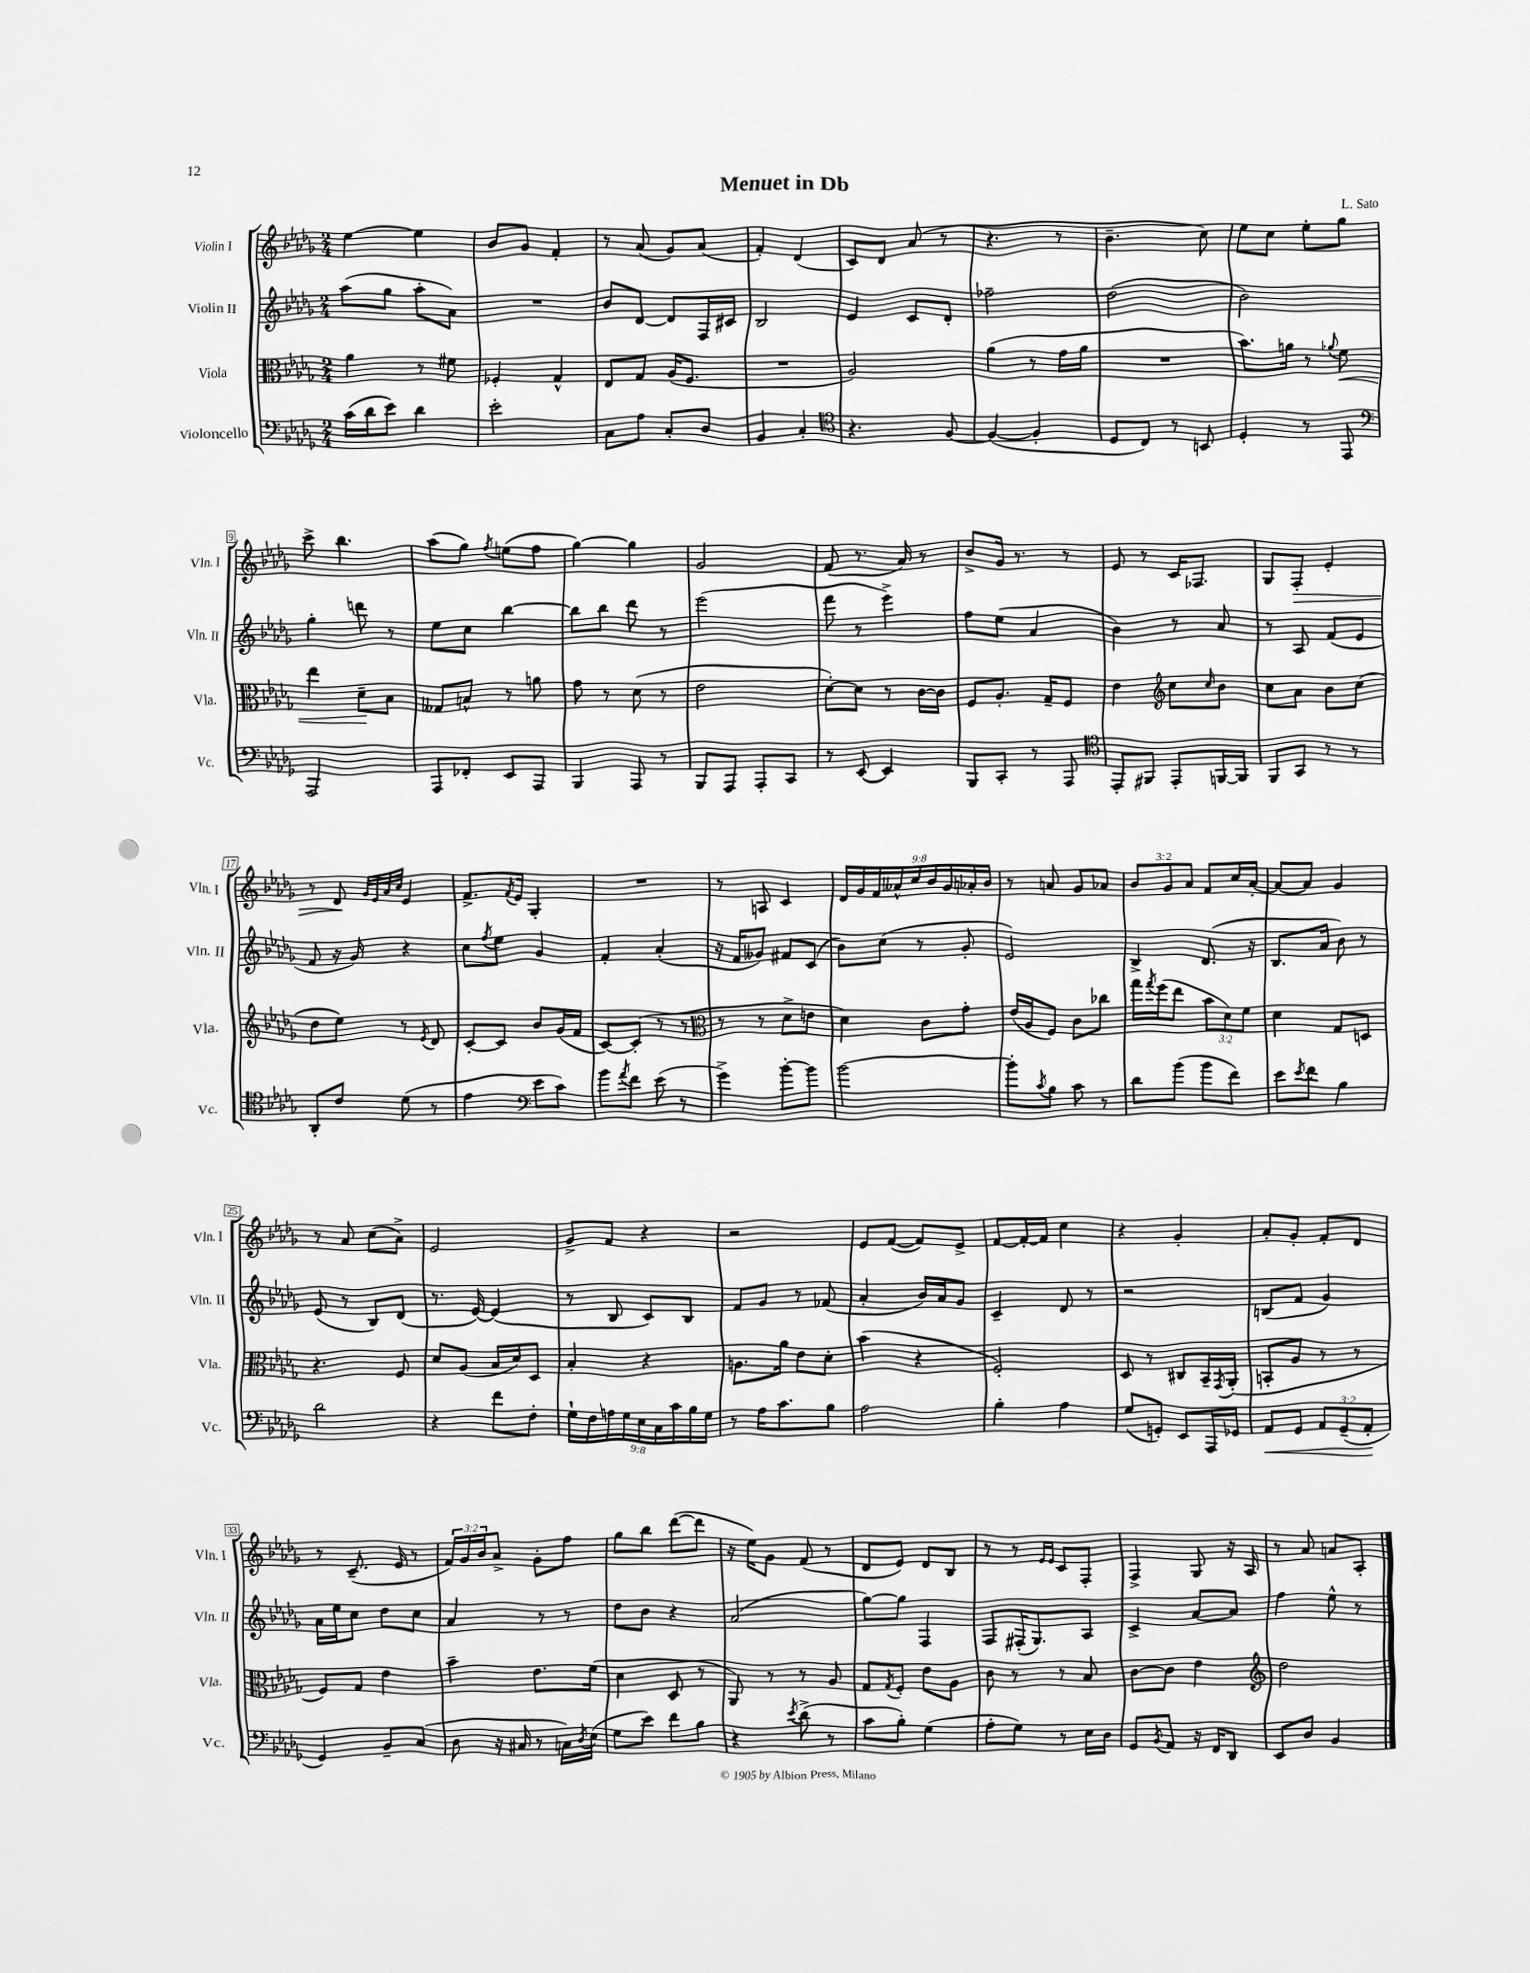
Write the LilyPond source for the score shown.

\header { title = "Menuet in Db" composer = "L. Sato" }
<<
\new StaffGroup <<
\new Staff = "s0" \with { instrumentName = "Violin I" shortInstrumentName = "Vln. I" } {
    \clef treble \key des \major \numericTimeSignature \time 2/4 \override Staff.TupletNumber.text = #tuplet-number::calc-fraction-text
    ees''4~ ees''4 |
    bes'8 ges'8 f'4-. |
    r8 aes'8( ges'8) aes'8( |
    f'4-.) des'4( |
    c'8) des'8 aes'8( r8 |
    r4. r8 |
    bes'4.-- c''8) |
    ees''8 c''8 ees''8-. ges''8 |
    c'''8-> bes''4. |
    aes''8( ges''8) \acciaccatura { f''8 } e''8( f''8 |
    ges''4~) ges''4 |
    ges'2 |
    f'8( r8. aes'16) r8 |
    bes'8-> ges'16 r8. r8 |
    ees'8 r8 c'16 fes8. |
    ges8 f8-.\> ees'4-. |
    r8 des'8\! \grace { ges'32 ees'32 aes'32 c''32 } ees'4 |
    f'8.-> \acciaccatura { f'8 } ees'16 ges4-. |
    R2 |
    r8 a8 c'4 |
    \tuplet 9/8 { des'16 ges'16 f'16 aeses'16-^ c''16 bes'16 ges'16 aes'16-. bes'16 } |
    r8 a'8 ges'8 aes'8 |
    \tuplet 3/2 { bes'8 ges'8 aes'8 } f'8 c''16 aes'16~-. |
    aes'8~ aes'8 ges'4 |
    r8 aes'8 c''8( aes'8->) |
    ees'2 |
    ges'8-> f'8 r4 |
    r2 |
    ees'8 f'8~( f'8) ees'8-> |
    f'8~ f'16~-. f'16 c''4 |
    r4 ges'4-. |
    aes'8-. ges'8-. f'8-. des'8 |
    r8 c'8.--( ees'16 r8 |
    \tuplet 3/2 { f'16) ges'16 bes'16 } aes'8-> ges'8-. f''8 |
    ges''8 bes''8 des'''8~( des'''8 |
    r16 ees''16) ges'8 f'8( r8 |
    des'8 ees'8) des'8 bes8 |
    r8 r8 \grace { ees'16 ees'16 } c'8 f8-. |
    f4-> ges8 r16 aes16 |
    r8 aes'8 a'8 aes8-. \bar "|." |
}
\new Staff = "s1" \with { instrumentName = "Violin II" shortInstrumentName = "Vln. II" } {
    \clef treble \key des \major \numericTimeSignature \time 2/4
    aes''8( ges''8 aes''8-. aes'8) |
    R2 |
    bes'8 des'8~ des'8 f16 cis'16 |
    bes2 |
    ees'4 c'8 des'8-. |
    fes''2-- |
    des''2( |
    bes'2) |
    ges''4-. d'''8 r8 |
    ees''8 c''8 bes''4~ |
    bes''8 bes''8 des'''8 r8 |
    ees'''2( |
    f'''8 r8 ees'''4->) |
    f''8 ees''8( aes'4 |
    bes'4) r8 aes'8 |
    r8 aes8 f'8( ees'8 |
    f'8 r16 ges'16) r4 |
    c''8 \acciaccatura { f''8 } ees''8 ges'4 |
    f'4-. aes'4-.( |
    r16 f'16 geses'8) fis'8 c'8( |
    bes'8) c''8( r8 ges'8-. |
    ees'2) |
    bes4-> des'8.( r16 |
    bes8. aes'16 bes'8) r8 |
    ees'8( r8 bes8) des'8( |
    r8. ees'16~) ees'4( |
    r8 bes8 c'8) bes8 |
    f'8 ges'8 r8 fes'8( |
    aes'4-. bes'16) aes'16 ges'8 |
    c'4-- des'8 r8 |
    r2 |
    b8( f'8 ges'4) |
    aes'16 ees''16 c''8 des''8 c''8 |
    aes'4 r8 r8 |
    des''8 bes'8 r4 |
    aes'2( |
    ges''8~) ges''8 f4 |
    f8 fis16-.( ges8.) aes8 |
    c'4-> aes'8~ aes'8 |
    f''4 ees''8-^ r8 \bar "|." |
}
\new Staff = "s2" \with { instrumentName = "Viola" shortInstrumentName = "Vla." } {
    \clef alto \key des \major \numericTimeSignature \time 2/4 \override Staff.TupletNumber.text = #tuplet-number::calc-fraction-text
    aes'4 r8 fis'8 |
    fes4-. ges4-^ |
    ees8 ges8 aes16( f8. |
    R2 |
    aes2) |
    aes'4( r8 ges'16 aes'16 |
    R2 |
    bes'8.) a'16 r8 \appoggiatura { aes'8 } f'8\< |
    ees''4 des'8--\! bes8 |
    geses8 b8-^ r8 a'8 |
    ges'8 r8 des'8( r8 |
    ees'2 |
    des'8~-.) des'8 r8 c'16~ c'16 |
    f8 aes8.-. ges16-- f8 |
    ees'4 \clef treble c''8 \grace { c''16 } bes'8 |
    c''8 aes'8 bes'8 c''8( |
    des''8 ees''8) r8 \acciaccatura { ees'8 } des'8 |
    c'8~-. c'8 bes'8 ges'16( f'16 |
    c'8~) c'8-.( r8 r8 |
    \clef alto r8 r8 des'8-> e'8 |
    des'4) c'8 ges'8-. |
    ees'16( aes16 f8) c'8 ces''8 |
    ges''16 \acciaccatura { ges''8 } f''16( ees''8 \tuplet 3/2 { bes'8 des'8) f'8 } |
    des'4 ges8 d8 |
    r4. f8 |
    des'8 aes8( bes16 des'16) des8 |
    bes4-. r4 |
    a8. aes'16 ees'8 des'8-. |
    bes'4( r4 |
    f2-.) |
    des8 r8 cis8 bes,16-- \acciaccatura { ges,8 } aes,16-.( |
    b,8-. aes8 r8 r8 |
    f8) ges8 ees'4 |
    bes'4-- ees'8. f'16( |
    des'4 des8 r8 |
    aes,8) r8 r8 aes8 |
    ges8 \acciaccatura { ges8 } f8-. ees'8 aes8 |
    c'8 r8 r8 bes8 |
    c'8~ c'8 ees'4 |
    \clef treble des''2 \bar "|." |
}
\new Staff = "s3" \with { instrumentName = "Violoncello" shortInstrumentName = "Vc." } {
    \clef bass \key des \major \numericTimeSignature \time 2/4 \override Staff.TupletNumber.text = #tuplet-number::calc-fraction-text
    c'16( des'16 ees'8) des'4 |
    ees'2-. |
    c8 aes8 c8-. des8 |
    bes,4 c4-. |
    \clef tenor r4. f8~ |
    f4~( f4-. |
    des8 c8) r8 b,8 |
    des4-. r8 ees,8 |
    \clef bass aes,,2 |
    aes,,8 fes,8-. ees,8 aes,,8 |
    bes,,4 aes,,8 r8 |
    bes,,8 aes,,8 aes,,8-. c,8 |
    r8 ees,8~ ees,4 |
    bes,,8 c,8-. r8 aes,,8 |
    \clef tenor ees,8-. fis,8 ees,8-. f,16~ f,16 |
    f,8 ges,8 r8 r8 |
    aes,8-. c'8 des'8( r8 |
    ees'4 \clef bass ees'8 c'8) |
    bes'8 \acciaccatura { aes'8 } f'8 ees'8( r8 |
    ges'4->) bes'8~-. bes'8 |
    bes'2~ |
    bes'8-. \acciaccatura { c'8 } bes8 c'8 r8 |
    des'8 bes'8( bes'8 f'8) |
    ees'8 \acciaccatura { ees'8 } f'8 bes4 |
    des'2 |
    r4 f'8 f8-. |
    \tuplet 9/8 { ges16-! f16 a16 ges16 ees16 c16 c'16 bes16 ges16 } |
    r8 aes16 c'8. bes8 |
    aes2 |
    bes4-. aes4 |
    ges8( g,8-.) ees,8 aes,,16 ges,16 |
    aes,8\< ges,8 \tuplet 3/2 { aes,8 ges,8--( aes,8-.\! } |
    ges,4) bes,8-- c8( |
    des8 r16 cis16 r8 c16) \acciaccatura { des8 } ees16( |
    ges8 ees'8) f'8 bes8 |
    r4 \acciaccatura { ees'8 } des'8->( r8 |
    c'8 bes8-.) ges4( |
    aes8-. ges8) r8 ees16 des16 |
    ges,8 \acciaccatura { bes,8 } aes,8 r16 f,16 des,8 |
    ees,8 des8 bes,4 \bar "|." |
}
>>
>>
\layout { \context { \Score \override BarNumber.stencil = #(make-stencil-boxer 0.1 0.3 ly:text-interface::print) } }
